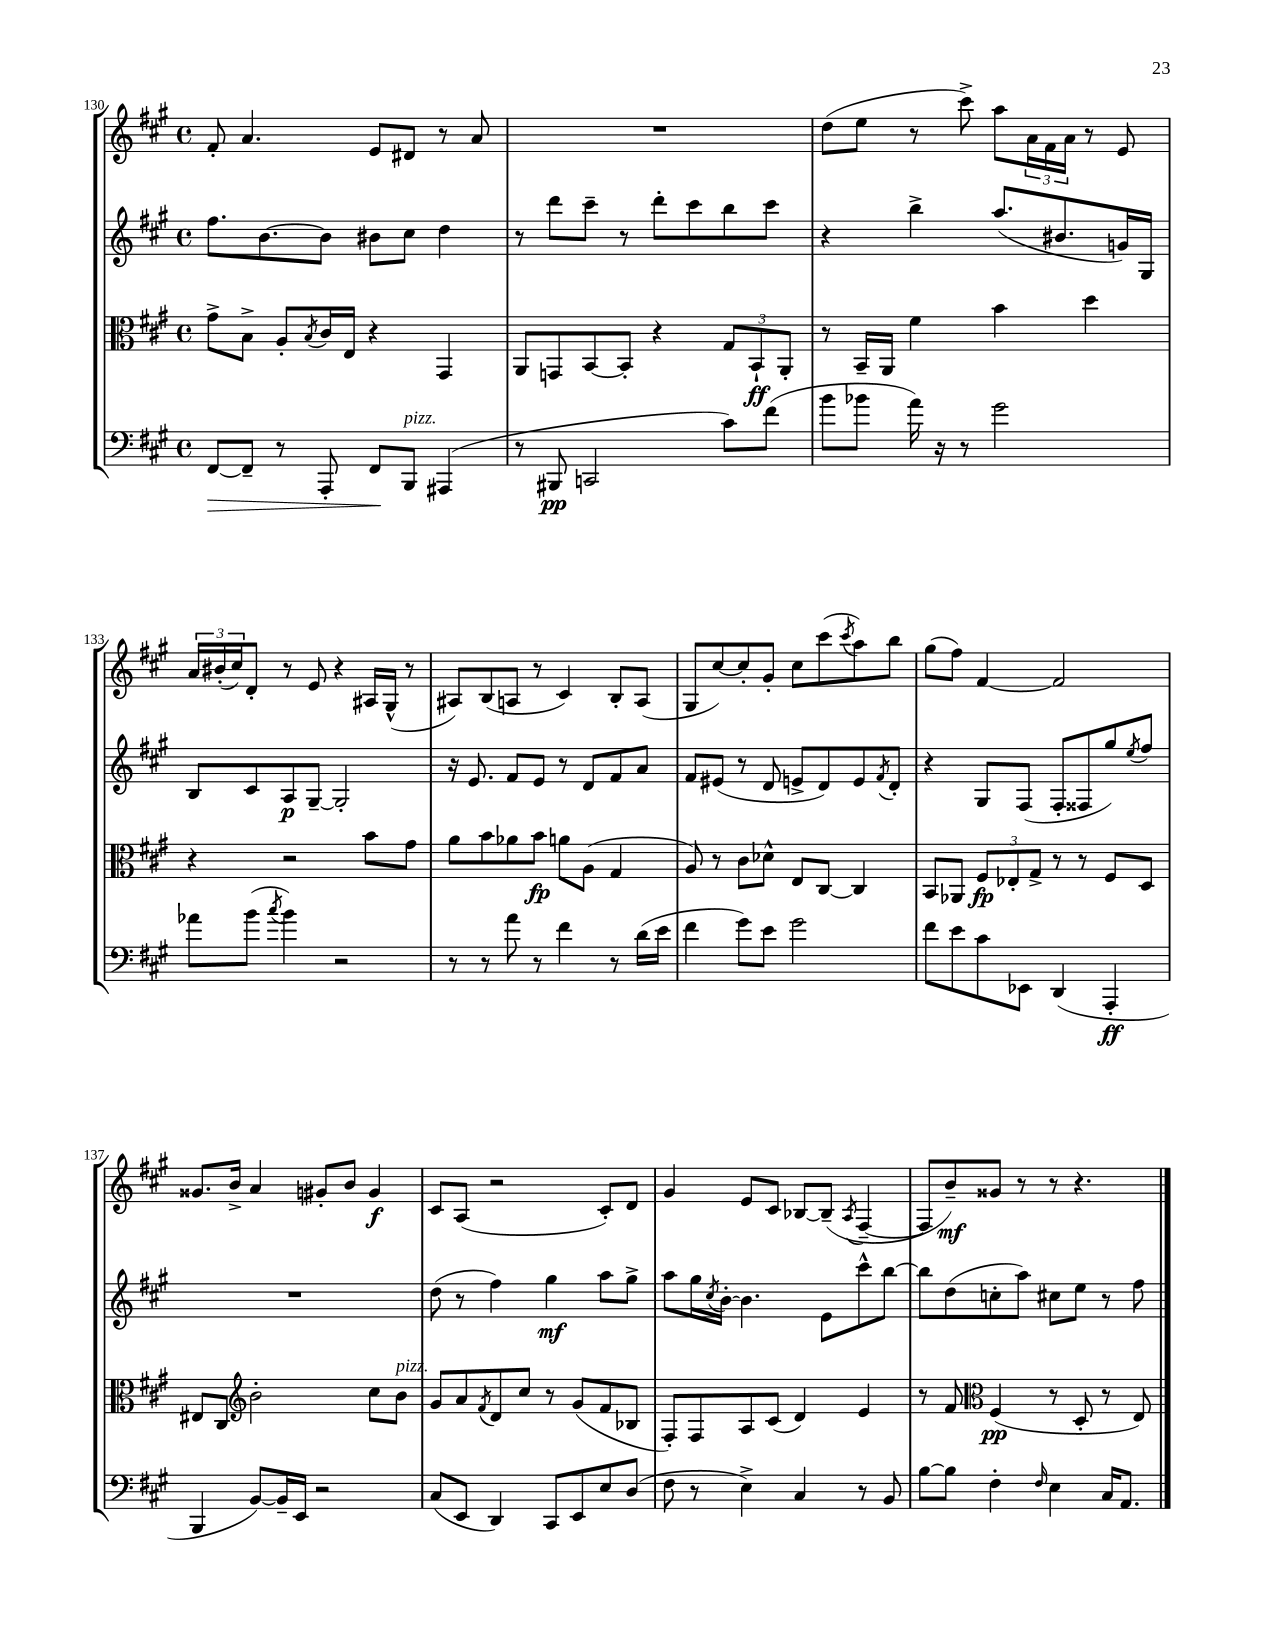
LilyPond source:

<<
\new StaffGroup <<
\new Staff = "s0" {
    \clef treble \key a \major \defaultTimeSignature \time 4/4
    fis'8-. a'4. e'8 dis'8 r8 a'8 |
    R1 |
    d''8( e''8 r8 cis'''8->) a''8 \tuplet 3/2 { a'16 fis'16 a'16 } r8 e'8 |
    \tuplet 3/2 { a'16 bis'16-.( cis''16) } d'8-. r8 e'8 r4 ais16 gis16-^( r8 |
    ais8) b8( a8 r8 cis'4) b8-. a8( |
    gis8 cis''8~) cis''8-. gis'8-. cis''8 cis'''8( \acciaccatura { cis'''8 } a''8) b''8 |
    gis''8( fis''8) fis'4~ fis'2 |
    gisis'8. b'16-> a'4 gis'8-. b'8 gis'4\f |
    cis'8 a8( r2 cis'8-.) d'8 |
    gis'4 e'8 cis'8 bes8~ bes8--( \acciaccatura { a8 } fis4~-- |
    fis8 b'8--\mf) gisis'8 r8 r8 r4. \bar "|." |
}
\new Staff = "s1" {
    \clef treble \key a \major \defaultTimeSignature \time 4/4
    fis''8. b'8.~ b'8 bis'8 cis''8 d''4 |
    r8 d'''8 cis'''8-- r8 d'''8-. cis'''8 b''8 cis'''8 |
    r4 b''4-> a''8.( bis'8. g'16) gis16 |
    b8 cis'8 a8\p gis8~-- gis2-. |
    r16 e'8. fis'8 e'8 r8 d'8 fis'8 a'8 |
    fis'8 eis'8( r8 d'8 e'8-> d'8) e'8 \acciaccatura { fis'8 } d'8-. |
    r4 gis8 fis8( fis8-. fisis8 gis''8) \acciaccatura { e''8 } fis''8 |
    R1 |
    d''8( r8 fis''4) gis''4\mf a''8 gis''8-> |
    a''8 gis''16 \acciaccatura { cis''8 } b'16~-. b'4. e'8 cis'''8-^ b''8~ |
    b''8 d''8( c''8-. a''8) cis''8 e''8 r8 fis''8 \bar "|." |
}
\new Staff = "s2" {
    \clef alto \key a \major \defaultTimeSignature \time 4/4
    gis'8-> b8-> a8-. \acciaccatura { b8 } cis'16 e16 r4 gis,4 |
    a,8 g,8 b,8~ b,8-. r4 \tuplet 3/2 { gis8 b,8-!\ff a,8-. } |
    r8 b,16-- a,16 fis'4 b'4 d''4 |
    r4 r2 b'8 gis'8 |
    a'8 b'8 aes'8 b'8\fp a'8 a8( gis4 |
    a8) r8 cis'8 des'8-^ e8 cis8~ cis4 |
    b,8 aes,8 \tuplet 3/2 { fis8\fp ees8-. gis8-> } r8 r8 fis8 d8 |
    eis8 cis8 \clef treble b'2-. cis''8 b'8^\markup { \italic "pizz." } |
    gis'8 a'8 \acciaccatura { fis'8 } d'8 cis''8 r8 gis'8( fis'8 bes8 |
    fis8-.) fis8 a8 cis'8( d'4) e'4 |
    r8 fis'8 \clef alto fis4\pp( r8 d8-. r8 e8) \bar "|." |
}
\new Staff = "s3" {
    \clef bass \key a \major \defaultTimeSignature \time 4/4
    fis,8~\> fis,8-- r8 a,,8-. fis,8\! b,,8^\markup { \italic "pizz." } ais,,4( |
    r8 bis,,8\pp c,2 cis'8) fis'8( |
    b'8 bes'8 a'16) r16 r8 gis'2 |
    aes'8 b'8( \acciaccatura { cis''8 } b'4) r2 |
    r8 r8 a'8 r8 fis'4 r8 d'16( e'16 |
    fis'4 gis'8) e'8 gis'2 |
    fis'8 e'8 cis'8 ees,8 d,4( a,,4-.\ff |
    b,,4 b,8~) b,16-- e,16 r2 |
    cis8( e,8 d,4) cis,8 e,8 e8 d8( |
    fis8 r8 e4->) cis4 r8 b,8 |
    b8~ b8 fis4-. \grace { fis16 } e4 cis16 a,8. \bar "|." |
}
>>
>>
\layout { \context { \Score currentBarNumber = #130 } }
